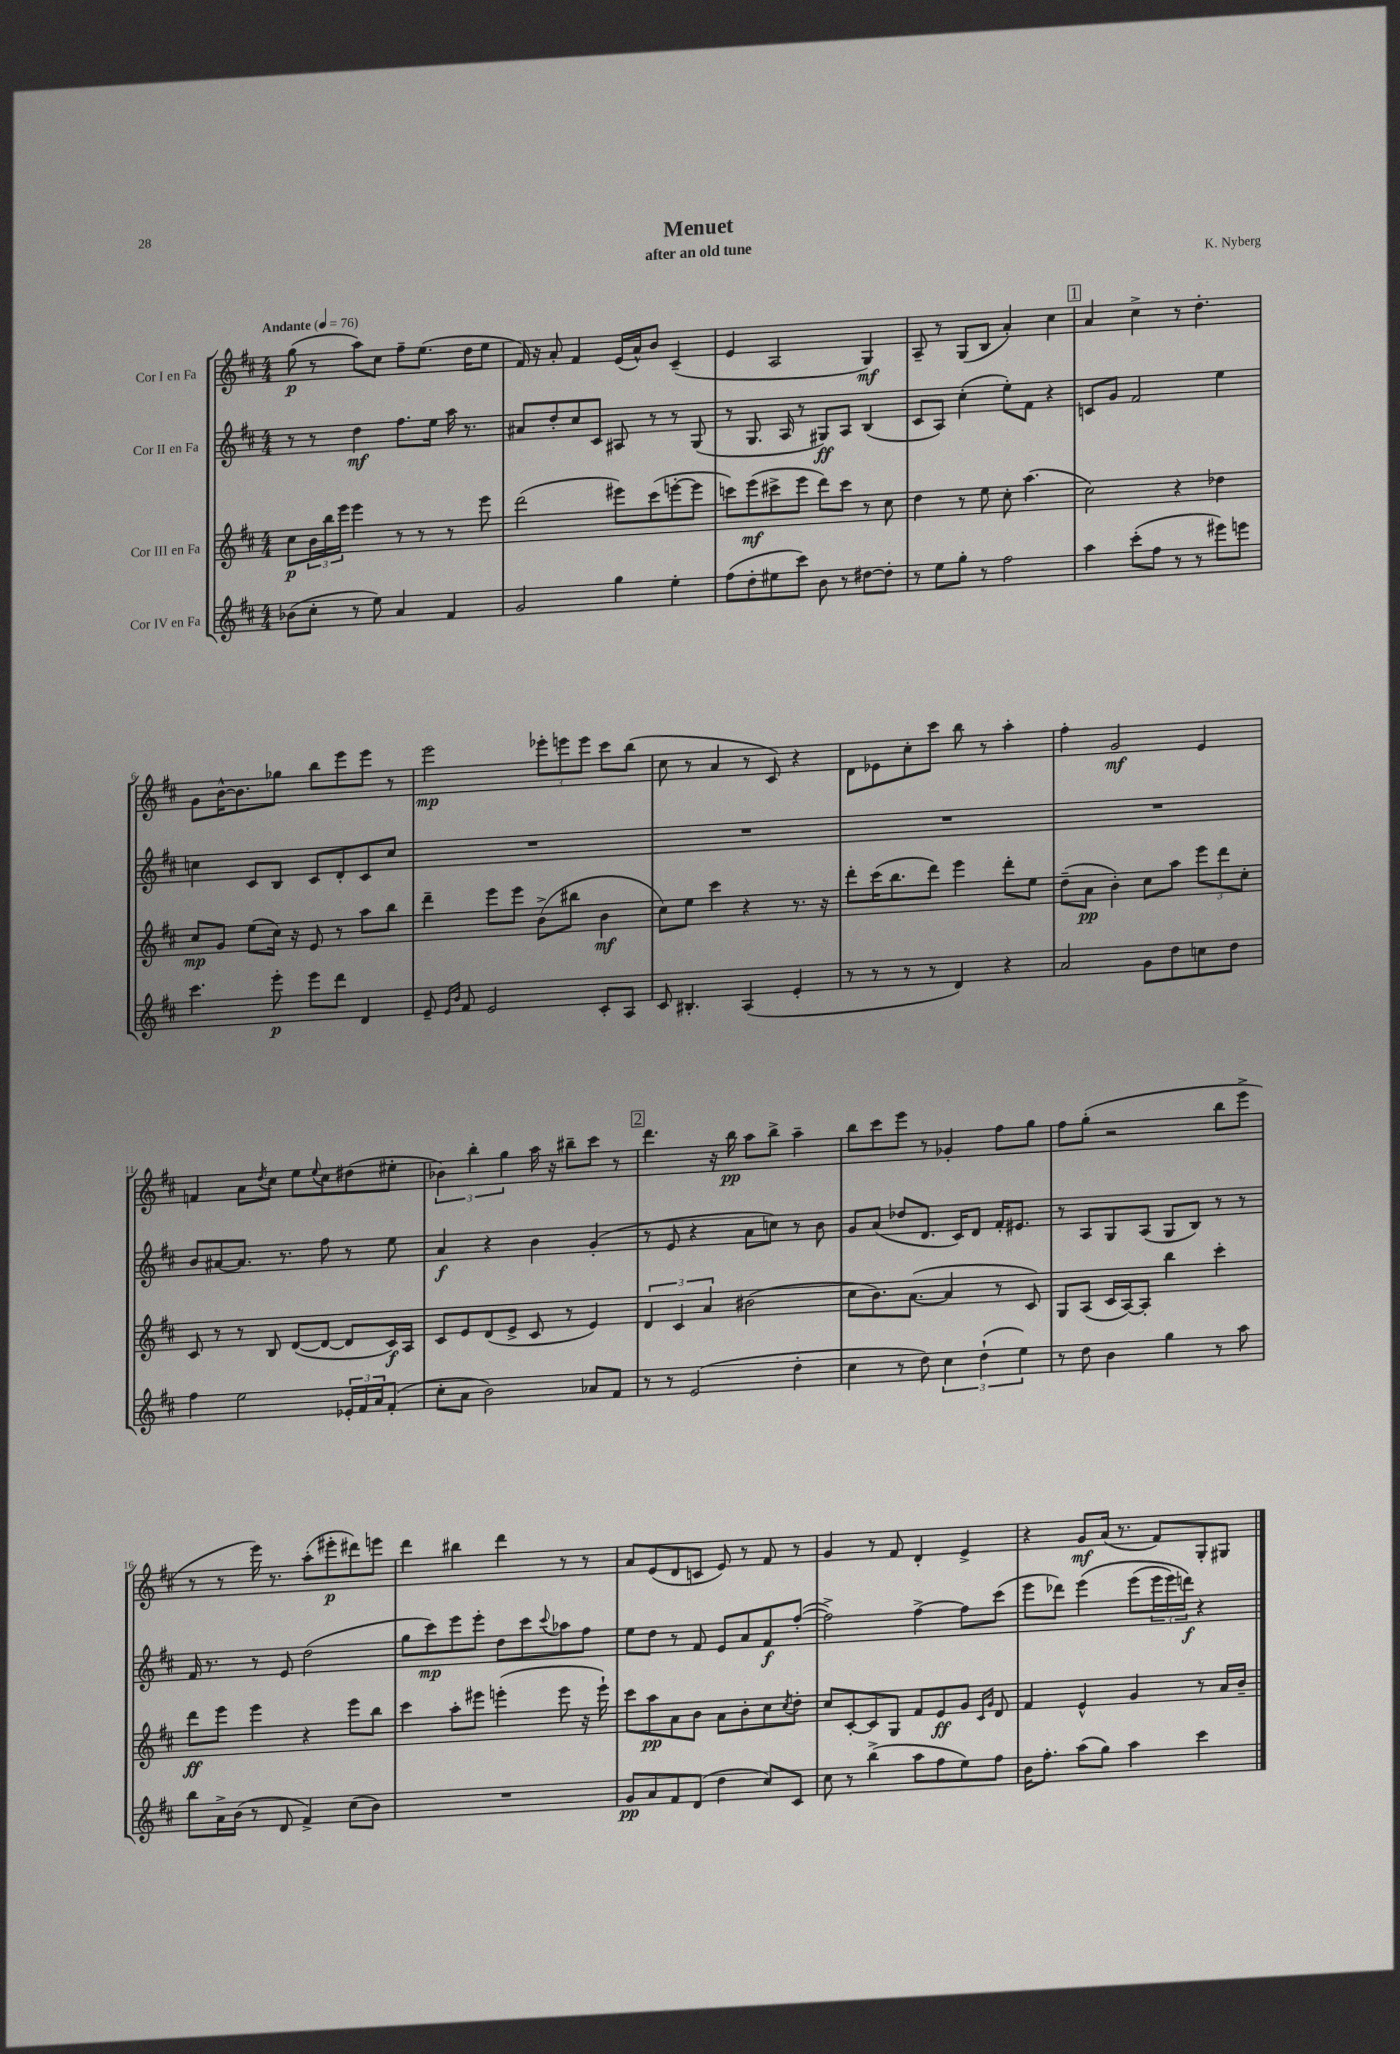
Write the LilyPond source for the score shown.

\header { title = "Menuet" composer = "K. Nyberg" subtitle = "after an old tune" }
<<
\new StaffGroup <<
\new Staff = "s0" \with { instrumentName = "Cor I en Fa" } {
    \clef treble \key d \major \numericTimeSignature \time 4/4 \tempo "Andante" 4 = 76
    g''8\p( r8 a''8) cis''8 fis''8-- e''8.( d''16 e''8 |
    fis'16) r16 a'8-. fis'4 e'16( a'16-^) b'8 cis'4--( |
    e'4 a2 g4\mf) |
    a8-- r8 g8( b8 a'4-.) cis''4 |
    \mark \markup { \box "1" } a'4 cis''4-> r8 d''4.-. |
    g'8 b'16~-^ b'8. ges''8 b''8 e'''8 e'''8 r8 |
    e'''2\mp \tuplet 3/2 { ees'''8-. e'''8 e'''8 } cis'''8 b''8( |
    cis''8 r8 a'4 r8 cis'8) r4 |
    d'8 ees'8 cis''8-. cis'''8 b''8 r8 a''4-. |
    fis''4-. g'2\mf e'4 |
    f'4 a'8 \acciaccatura { d''8 } cis''8 e''8 \appoggiatura { e''8 } cis''8 dis''8( eis''8-. |
    \tuplet 3/2 { bes'4) b''4-. g''4 } a''16 r16 bis''8-- cis'''8 r8 |
    \mark \markup { \box "2" } d'''4. r16 b''16\pp a''8 b''8-> a''4-- |
    b''8 cis'''8 e'''8 r8 ges'4-. fis''8 g''8 |
    fis''8 g''8-.( r2 b''8 e'''8-> |
    r8 r8 e'''16) r8. a''8-.( eis'''8-.\p dis'''8) e'''8 |
    d'''4 bis''4 d'''4 r8 r8 |
    a'8 e'8( d'8 c'8 e'8) r8 fis'8 r8 |
    g'4 r8 fis'8 d'4-. e'4-> |
    r4 g'8\mf a'16( r8. fis'8) g8-. gis8 \bar "|." |
}
\new Staff = "s1" \with { instrumentName = "Cor II en Fa" } {
    \clef treble \key d \major \numericTimeSignature \time 4/4
    r8 r8 d''4\mf fis''8. e''16 a''16 r8. |
    ais'8 d''8-. cis''8 cis'8 ais8 r8 r8 g8( |
    r8 g8. a16 r8 gis8\ff) a8 b4( |
    cis'8 a8) cis''4-.( e''8-.) fis'8 r4 |
    \mark \markup { \box "1" } c'8 g'8 fis'2 e''4 |
    c''4 cis'8 b8 cis'8 d'8-. cis'8 c''8 |
    R1 |
    R1 |
    R1 |
    R1 |
    b'8 ais'8~ ais'8. r8. fis''8 r8 e''8 |
    a'4\f r4 b'4 g'4-.( |
    \mark \markup { \box "2" } r8 e'8 r4 a'8 c''8) r8 b'8 |
    g'8 a'8( des''8 d'8. cis'16) d'8 fis'16-. eis'8. |
    r8 a8 g8 a8( g8 b8) r8 r8 |
    fis'16 r8. r8 e'8 d''2( |
    g''8 cis'''8\mp) e'''8 e'''8-. d''8 cis'''8 \appoggiatura { cis'''8 } aes''8 fis''8 |
    e''8 d''8 r8 fis'8 e'8 a'8 fis'8\f fis''8~-.( |
    fis''2->) fis''4~-> fis''8 cis'''8( |
    e'''8 des'''8) e'''4\( e'''8( \tuplet 3/2 { e'''16 e'''16) d'''16\f\) } r4 \bar "|." |
}
\new Staff = "s2" \with { instrumentName = "Cor III en Fa" } {
    \clef treble \key d \major \numericTimeSignature \time 4/4
    cis''8\p \tuplet 3/2 { b'16 b''16 e'''16 } e'''4 r8 r8 r8 e'''8 |
    d'''2( eis'''8) cis'''8( e'''8~-. e'''8 |
    c'''8) e'''8\mf( cis'''8-> e'''8 d'''8) cis'''8 r8 cis''8 |
    d''4 r8 e''8 cis''8-. a''4.( |
    \mark \markup { \box "1" } cis''2) r4 des''4 |
    cis''8\mp g'8 e''8( cis''16) r16 e'8 r8 a''8 b''8 |
    d'''4-- e'''8 e'''8 b'8->( bis''8 b'4\mf |
    cis''8) e''8 cis'''4 r4 r8. r16 |
    d'''8-. cis'''16( b''8. d'''8) e'''4 d'''8-. e''8 |
    d''8--( a'8\pp b'4-.) cis''8 a''8 \tuplet 3/2 { e'''8 d'''8 cis''8-. } |
    cis'8 r8 r8 b8 d'8~( d'8~ d'8 cis'16\f) a16 |
    cis'8 e'8 d'8( e'8-> cis'8 r8 e'4) |
    \mark \markup { \box "2" } \tuplet 3/2 { d'4 cis'4 a'4 } bis'2( |
    cis''8 b'8.) a'8.~( a'4 r8 cis'8) |
    g8 a8( cis'16 a16~) a8-. b''4 cis'''4-. |
    d'''8\ff e'''8 e'''4 r4 e'''8 b''8 |
    cis'''4 a''8-. eis'''8 e'''4-.( e'''8 r16 e'''16-!) |
    cis'''8 a''8\pp a'8 b'8 a'8 b'8-. cis''8 \acciaccatura { cis''8 } d''8-. |
    cis''8 cis'8~-. cis'8 g8 fis'8 e'8\ff g'8 \grace { cis'16 g'16 } d'8 |
    fis'4 e'4-^ g'4 r8 a'16 b'16-- \bar "|." |
}
\new Staff = "s3" \with { instrumentName = "Cor IV en Fa" } {
    \clef treble \key d \major \numericTimeSignature \time 4/4
    bes'8( cis''8-. r8 e''8) a'4 fis'4 |
    g'2 g''4 e''4-. |
    fis''8( d''8-. eis''8 cis'''8) b'8 r8 dis''8~ dis''8-. |
    r8 e''8 g''8-. r8 fis''2 |
    \mark \markup { \box "1" } a''4 cis'''8-.( fis''8 r8 r8 eis'''8) e'''8 |
    cis'''4. e'''8-.\p e'''8 d'''8 d'4 |
    e'8-- \grace { e'16 b'16 } fis'8 e'2 cis'8-. a8 |
    cis'8 bis4.-. a4( e'4-. |
    r8 r8 r8 r8 d'4) r4 |
    a'2 g'8 d''8 c''8 d''8 |
    fis''4 e''2 \tuplet 3/2 { ees'16-. fis'16 a'16 } fis'8-.( |
    cis''8-. a'8 b'2) aes'8 fis'8 |
    \mark \markup { \box "2" } r8 r8 e'2( d''4-. |
    cis''4 r8 d''8) \tuplet 3/2 { cis''4 d''4-!( e''4) } |
    r8 d''8 b'4 g''4 r8 a''8 |
    b''8 a'16-> b'16( r8 d'8 fis'4->) cis''8( b'8) |
    R1 |
    g'8\pp a'8 fis'8 d'8( d''4 cis''8) cis'8 |
    cis''8 r8 b''4->( a''8 fis''8 e''8) fis''8 |
    b'16 fis''8.-. a''8( g''8) a''4 cis'''4 \bar "|." |
}
>>
>>
